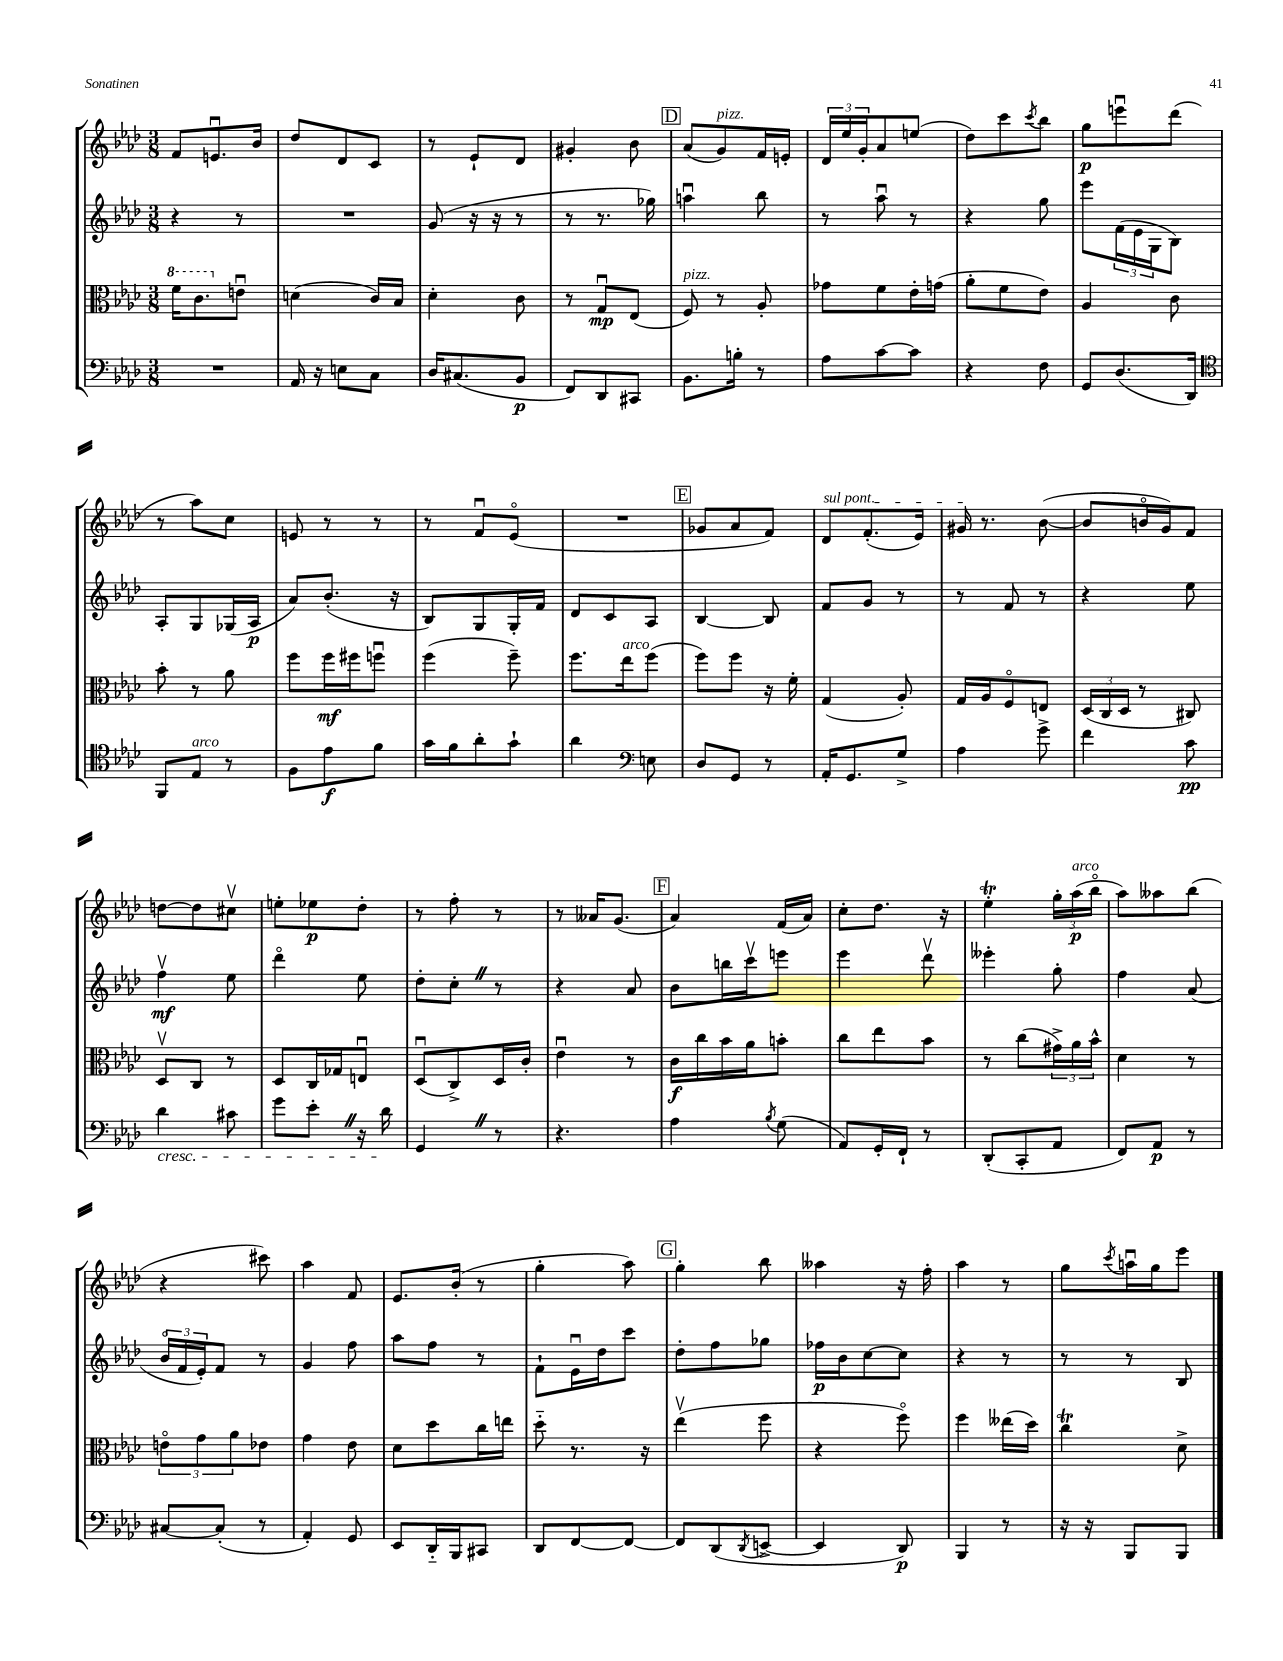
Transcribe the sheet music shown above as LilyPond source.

<<
\new StaffGroup <<
\new Staff = "s0" {
    \clef treble \key aes \major \numericTimeSignature \time 3/8
    f'8 e'8.\downbow bes'16 |
    des''8 des'8 c'8 |
    r8 ees'8-! des'8 |
    gis'4-. bes'8 |
    \mark \markup { \box "D" } aes'8( g'8^\markup { \italic "pizz." }) f'16 e'16-. |
    \tuplet 3/2 { des'16 ees''16 g'16-. } aes'8 e''8( |
    des''8) c'''8 \acciaccatura { c'''8 } bes''8 |
    g''8\p e'''8\downbow des'''8( |
    r8 aes''8) c''8 |
    e'8 r8 r8 |
    r8 f'8\downbow ees'8\flageolet( |
    R4. |
    \mark \markup { \box "E" } ges'8 aes'8 f'8) |
    \once \override TextSpanner.bound-details.left.text = \markup { \italic "sul pont." } des'8\startTextSpan f'8.-.( ees'16) |
    gis'16\stopTextSpan r8. bes'8~( |
    bes'8 b'16\flageolet g'16) f'8 |
    d''8~ d''8 cis''8\upbow |
    e''8-. ees''8\p des''8-. |
    r8 f''8-. r8 |
    r8 aeses'16 g'8.( |
    \mark \markup { \box "F" } aes'4) f'16( aes'16) |
    c''8-. des''8. r16 |
    ees''4-.\trill \tuplet 3/2 { g''16-. aes''16\p^\markup { \italic "arco" }( bes''16\flageolet } |
    aes''8) aeses''8 bes''8( |
    r4 cis'''8) |
    aes''4 f'8 |
    ees'8. bes'16-.( r8 |
    g''4-. aes''8) |
    \mark \markup { \box "G" } g''4-. bes''8 |
    aeses''4 r16 f''16-. |
    aes''4 r8 |
    g''8 \acciaccatura { c'''8 } a''16\downbow g''16 ees'''8 \bar "|." |
}
\new Staff = "s1" {
    \clef treble \key aes \major \numericTimeSignature \time 3/8
    r4 r8 |
    R4. |
    g'8( r16 r16 r8 |
    r8 r8. ges''16) |
    \mark \markup { \box "D" } a''4\downbow bes''8 |
    r8 aes''8\downbow r8 |
    r4 g''8 |
    ees'''8 \tuplet 3/2 { f'16( ees'16 g16 } bes8) |
    aes8-. g8 ges16( aes16\p |
    aes'8) bes'8.-.( r16 |
    bes8) g8 g16-. f'16 |
    des'8 c'8 aes8 |
    \mark \markup { \box "E" } bes4~ bes8 |
    f'8 g'8 r8 |
    r8 f'8 r8 |
    r4 ees''8 |
    f''4\upbow\mf ees''8 |
    des'''4\flageolet ees''8 |
    des''8-. c''8-. \once \override BreathingSign.text = \markup { \musicglyph "scripts.caesura.straight" } \breathe r8 |
    r4 aes'8 |
    \mark \markup { \box "F" } bes'8 b''16 c'''16\upbow e'''8 |
    ees'''4 des'''8\upbow |
    eeses'''4-. g''8-. |
    f''4 aes'8( |
    \tuplet 3/2 { bes'16\flageolet f'16 ees'16-.) } f'8 r8 |
    g'4 f''8 |
    aes''8 f''8 r8 |
    f'8-! ees'16\downbow des''16 c'''8 |
    \mark \markup { \box "G" } des''8-. f''8 ges''8 |
    fes''16\p bes'16 c''8~ c''8 |
    r4 r8 |
    r8 r8 bes8 \bar "|." |
}
\new Staff = "s2" {
    \clef alto \key aes \major \numericTimeSignature \time 3/8
    \ottava #1 f''16 c''8. \ottava #0 e'8\downbow |
    d'4( c'16) bes16 |
    des'4-. c'8 |
    r8 g8\downbow\mp ees8( |
    \mark \markup { \box "D" } f8^\markup { \italic "pizz." }) r8 aes8-. |
    ges'8 f'8 ees'16-. g'16( |
    aes'8-. f'8 ees'8) |
    aes4 c'8 |
    bes'8-. r8 aes'8 |
    f''8 f''16\mf fis''16 f''8\downbow |
    f''4( f''8--) |
    f''8. ees''16^\markup { \italic "arco" } f''8( |
    \mark \markup { \box "E" } f''8) f''8 r16 f'16-. |
    g4( aes8-.) |
    g16 aes16 f8\flageolet e8 |
    \tuplet 3/2 { des16( c16 des16 } r8 cis8) |
    des8\upbow c8 r8 |
    des8 c16 ges16 e8\downbow |
    des8\downbow( c8->) des16 c'16-. |
    ees'4\downbow r8 |
    \mark \markup { \box "F" } c'16\f c''16 bes'16 aes'16 b'8-. |
    c''8 ees''8 bes'8 |
    r8 c''8( \tuplet 3/2 { gis'16->) aes'16 bes'16-^ } |
    des'4 r8 |
    \tuplet 3/2 { e'8\flageolet g'8 aes'8 } ees'8 |
    g'4 ees'8 |
    des'8 des''8 c''16 e''16 |
    des''8-_ r8. r16 |
    \mark \markup { \box "G" } ees''4\upbow( f''8 |
    r4 f''8\flageolet) |
    f''4 eeses''16( des''16) |
    c''4\trill des'8-> \bar "|." |
}
\new Staff = "s3" {
    \clef bass \key aes \major \numericTimeSignature \time 3/8
    R4. |
    aes,16 r16 e8 c8 |
    des16 cis8.( bes,8\p |
    f,8) des,8 cis,8 |
    \mark \markup { \box "D" } bes,8. b16-. r8 |
    aes8 c'8~ c'8 |
    r4 f8 |
    g,8 des8.( des,16) |
    \clef tenor f,8 ees8^\markup { \italic "arco" } r8 |
    f8 ees'8\f f'8 |
    g'16 f'16 aes'8-. g'8-! |
    aes'4 \clef bass e8 |
    \mark \markup { \box "E" } des8 g,8 r8 |
    aes,16-. g,8. g8-> |
    aes4 g'8-> |
    f'4 c'8\pp |
    des'4\cresc cis'8 |
    g'8 ees'8-. \once \override BreathingSign.text = \markup { \musicglyph "scripts.caesura.straight" } \breathe r16 des'16\! |
    g,4 \once \override BreathingSign.text = \markup { \musicglyph "scripts.caesura.straight" } \breathe r8 |
    r4. |
    \mark \markup { \box "F" } aes4 \acciaccatura { bes8 } g8( |
    aes,8) g,16-. f,16-! r8 |
    des,8-.( c,8-. aes,8 |
    f,8) aes,8\p r8 |
    cis8~ cis8-.( r8 |
    aes,4-.) g,8 |
    ees,8 des,16-_ bes,,16 cis,8 |
    des,8 f,8~ f,8~ |
    \mark \markup { \box "G" } f,8 des,8( \acciaccatura { des,8 } e,8~-> |
    e,4 des,8\p) |
    bes,,4 r8 |
    r16 r16 bes,,8 bes,,8 \bar "|." |
}
>>
>>
\layout { \context { \Score \remove "Bar_number_engraver" } }
